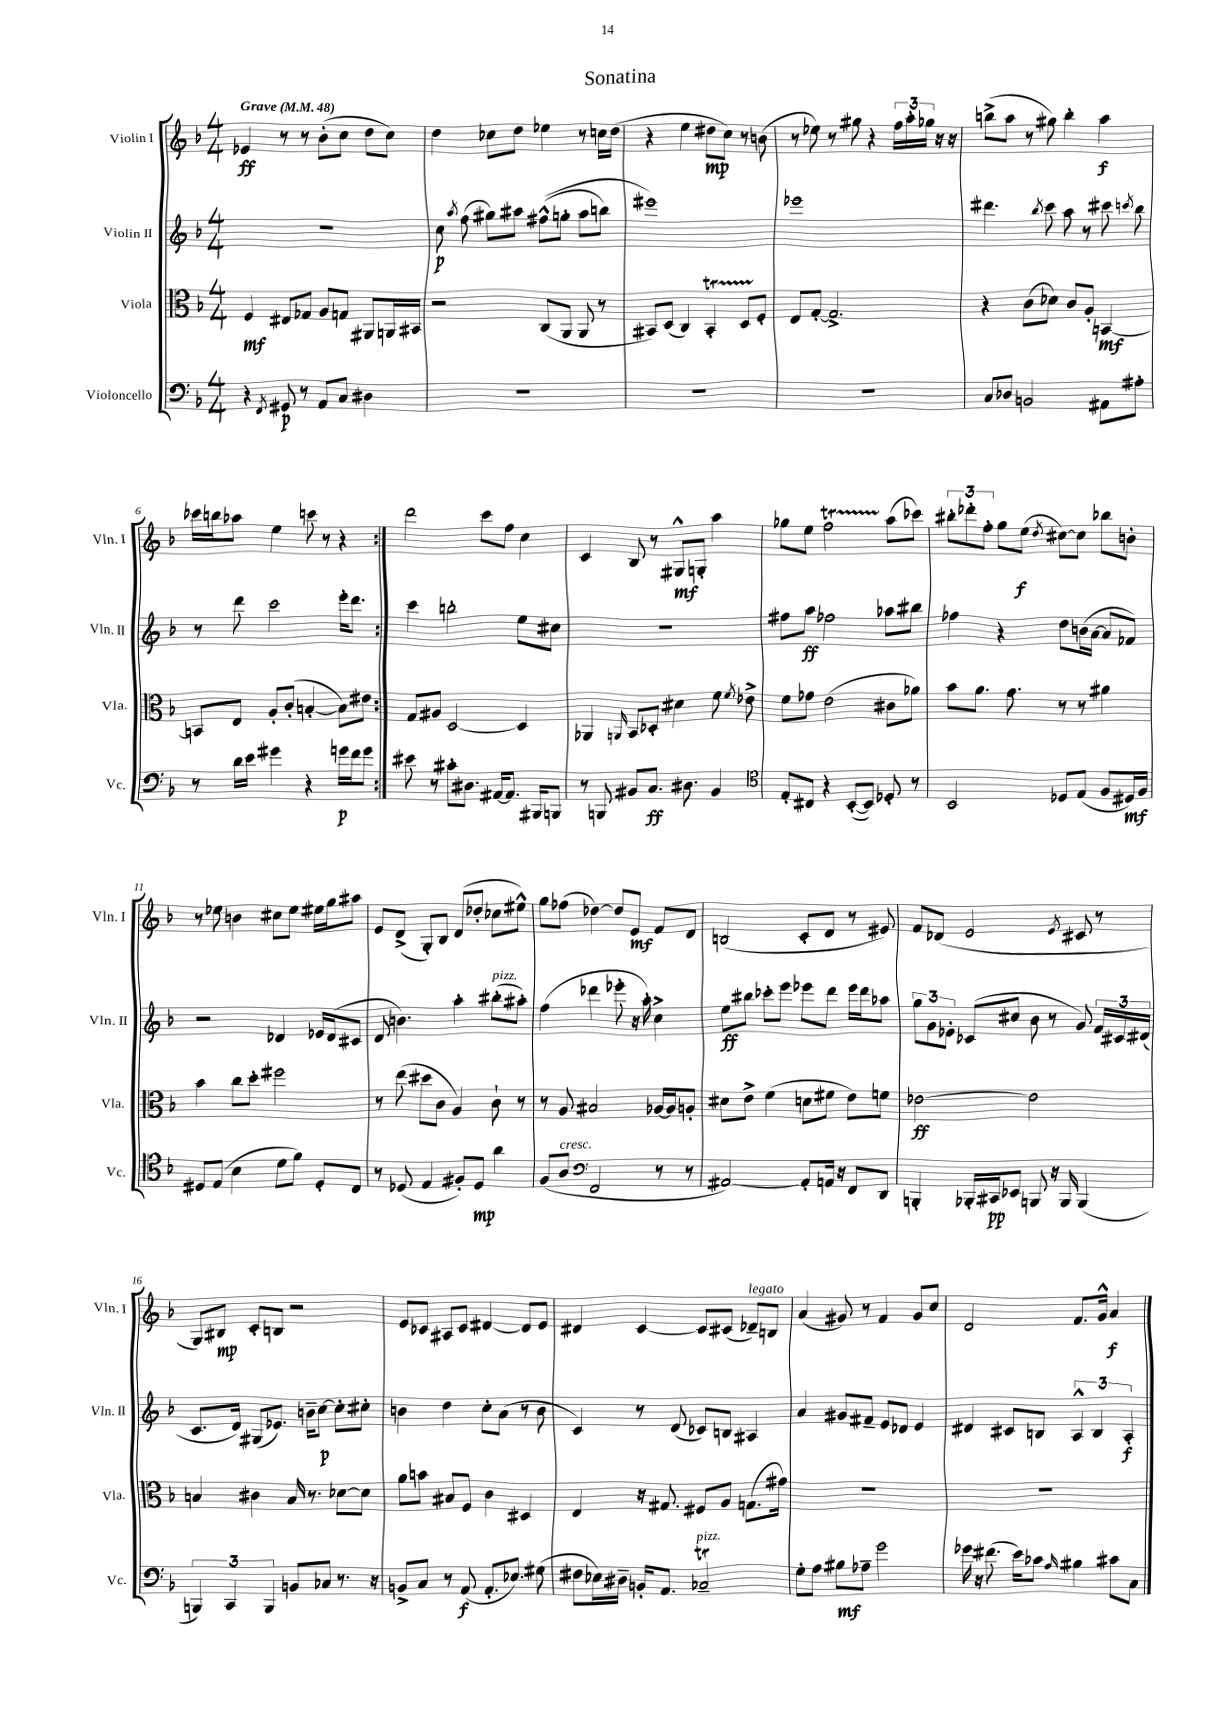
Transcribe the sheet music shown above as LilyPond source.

\header { title = "Sonatina" }
<<
\new StaffGroup <<
\new Staff = "s0" \with { instrumentName = "Violin I" shortInstrumentName = "Vln. I" } {
    \clef treble \key f \major \numericTimeSignature \time 4/4 \tempo "Grave" 4 = 48
    \autoBeamOff \repeat volta 2 { ees'4\ff r8 r8 bes'8[-.( c''8] d''8[ c''8]) |
    d''4 ces''8[ d''8] ees''4 r8 c''16[ d''16]( |
    r4 e''4 dis''8[\mp c''8]) r8 b'8( |
    r8 ees''8) r8 gis''8 r4 \tuplet 3/2 { f''16[ a''16-. ges''16] } r16 r16 |
    b''8[->( a''8] r8 gis''8) b''4-. a''4\f |
    ces'''16[ b''16 aes''8] e''4 c'''8 r8 r4 | }
    d'''2 c'''8[ f''8] c''4 |
    c'4 bes8 r8 gis8[-^\mf g8]-. a''4 |
    ges''8[ e''8] f''2\startTrillSpan a''8[\stopTrillSpan( ces'''8]) |
    \tuplet 3/2 { bis''8[-. des'''8-. f''8]-. } g''8[ e''8]\f( \acciaccatura { d''8 } cis''8[~) cis''8] bes''8[ b'8]-. |
    r8 ees''8 b'4 cis''8[ ees''8] eis''16[ g''16 ais''8] |
    e'8[ d'8]->( g8[-.) bes8] d'8[( des''8]-. ces''8[ eis''8]-^) |
    g''8[ fes''8]( des''4~) des''8[ e'8]\mf f'8[ d'8] |
    b2( c'8[-. d'8] r8 eis'8) |
    f'8[ des'8]( e'2 \acciaccatura { e'8 } cis'8 r8 |
    g8[) bis8]\mp c'8[-. b8] r2 |
    e'8[ ces'8] ais8[ ces'8] dis'4~ dis'8[ e'8] |
    dis'4 c'4~ c'8[ cis'8]( des'8[--^\markup { \italic "legato" }) b8] |
    a'4( gis'8) r8 f'4 gis'8[ c''8] |
    d'2 f'8.[ g'16]-^ a'4\f \bar "|." |
}
\new Staff = "s1" \with { instrumentName = "Violin II" shortInstrumentName = "Vln. II" } {
    \clef treble \key f \major \numericTimeSignature \time 4/4
    \autoBeamOff \repeat volta 2 { R1 |
    c''8\p \acciaccatura { a''8 } f''8( gis''8[) ais''8] fis''8[-^(\( g''8]-. ais''8[ b''8]) |
    eis'''1\) |
    ees'''1 |
    dis'''4. \acciaccatura { bes''8 } c'''8 a''8 r8 cis'''8 \acciaccatura { c'''8 } bes''8 |
    r8 d'''8 c'''2 e'''16[-. d'''8.] | }
    c'''4 b''2-. e''8[ cis''8] |
    R1 |
    fis''8[ a''8]\ff fes''2 aes''8[ bis''8] |
    fes''4 r4 d''8[ b'16( a'16]~ a'8[ fes'8]) |
    r2 des'4 ees'16[ des'16( cis'8] |
    d'8 b'4.) a''4-. bis''8[-.^\markup { \italic "pizz." }( ais''8]-.) |
    f''4( des'''4 ees'''8-. r16 a''16-.) c''4-> |
    e''8[\ff bis''8] ces'''8[-. e'''8] ees'''8[ d'''8] ees'''16[ d'''16 aes''8] |
    \tuplet 3/2 { g''8[ g'8 ees'8]-. } ces'8[( cis''8] bes'8 r8 g'8) \tuplet 3/2 { f'16[ cis'16 dis'16]( } |
    c'8.[ d'16]) gis8[( ees'8.]) b'16[-- c''8]~\p c''8[-. cis''8]-. |
    b'4 d''4 c''8[-. a'8]( r8 b'8 |
    c'4) r8 d'8( ces'8[) b8] ais4 |
    a'4 gis'8[ fis'8]-- e'8[ des'8] e'4 |
    dis'4 cis'8[ b8] \tuplet 3/2 { a4-^ b4 a4-.\f } \bar "|." |
}
\new Staff = "s2" \with { instrumentName = "Viola" shortInstrumentName = "Vla." } {
    \clef alto \key f \major \numericTimeSignature \time 4/4
    \autoBeamOff \repeat volta 2 { f4\mf eis8[ ges8] a8[ g8] ais,8[ a,16 bis,16] |
    r2 c8[( a,8] a,8 r8 |
    bis,8[) d8]( c4) bis,4-.\startTrillSpan d8[ f8]-.\stopTrillSpan |
    e8[ g8]~-. g2.-> |
    r4 c'8[( des'8]) c'8[ a8]-. b,4~\mf |
    b,8[ e8] a8[-. c'8]-.( b4~-. b8[) eis'8] | }
    g8[ ais8] d2~ d4 |
    aes,4 \grace { a,16 } bes,8[ des8]-. dis'4 f'8 \acciaccatura { f'8 } ees'8-> |
    f'8[ ges'8] e'2( cis'8[ aes'8]) |
    bes'8[ a'8.] g'8. r8 r8 ais'4 |
    bes'4 c''8[ d''8]-. fis''2 |
    r8 e''8( dis''8[ c'8] a4) c'8-! r8 |
    r8 a8 bis2 aes16[~ aes16 a8]-. |
    dis'8[ e'8]-> f'4( d'8[ fis'8] e'8[) f'8] |
    ees'2~\ff ees'2 |
    b4 cis'4 b16 r8. des'8[~ des'8] |
    a'8[ b'8] bis8[ f8] c'4 dis4 |
    e4 r16 gis8. fis8[ a8] g8.[( gis'16]) |
    R1 |
    R1 \bar "|." |
}
\new Staff = "s3" \with { instrumentName = "Violoncello" shortInstrumentName = "Vc." } {
    \clef bass \key f \major \numericTimeSignature \time 4/4
    \autoBeamOff \repeat volta 2 { r4 \acciaccatura { f,8 } gis,8\p r8 a,8[ c8] dis4 |
    R1 |
    R1 |
    R1 |
    c8[ des8] b,2 ais,8[ ais8]-. |
    r8 d'16[ e'16] gis'4 r4 g'16[\p f'16 g'8] | }
    eis'8 r8 cis'8[-. dis8.] ais,16[~ ais,8.] bis,,16[ b,,8] |
    r8 b,,8 bis,8[ c8.]\ff dis8. bis,4 |
    \clef tenor e8[-. cis8] r4 bes,8[~-.( bes,8]) des8-. r8 |
    bes,2 des8[ e8]( f8[ dis16\mf) f16] |
    dis8[ e8]( bes4 d'8[ f'8]) dis8[-. c8] |
    r8 des8( e4 fis8[-.) des8]\mp a'4 |
    f8[( a8]^\markup { \italic "cresc." } \clef bass f,2 r8 r8 |
    ais,2~) ais,8[-. a,16] r16 f,8[ d,8] |
    b,,4-. bes,,16[-. cis,16\pp ees,8] b,,8 r16 b,,16 b,,4( |
    \tuplet 3/2 { b,,4) c,4 b,,4 } b,8[ ces8] r8. r16 |
    b,8[-> c8] r8 a,8\f( a,8.[-. ees8.]) gis8( |
    fis8[ ees16) dis16]-- b,16[-. a,8.] ces2--\trill^\markup { \italic "pizz." } |
    g8[-. a8] bis8[\mf aes8]-- g'2 |
    ges'16 r16 fis'8.( e'16[) ces'8] \grace { a16 } bis4 cis'8[ c8] \bar "|." |
}
>>
>>
